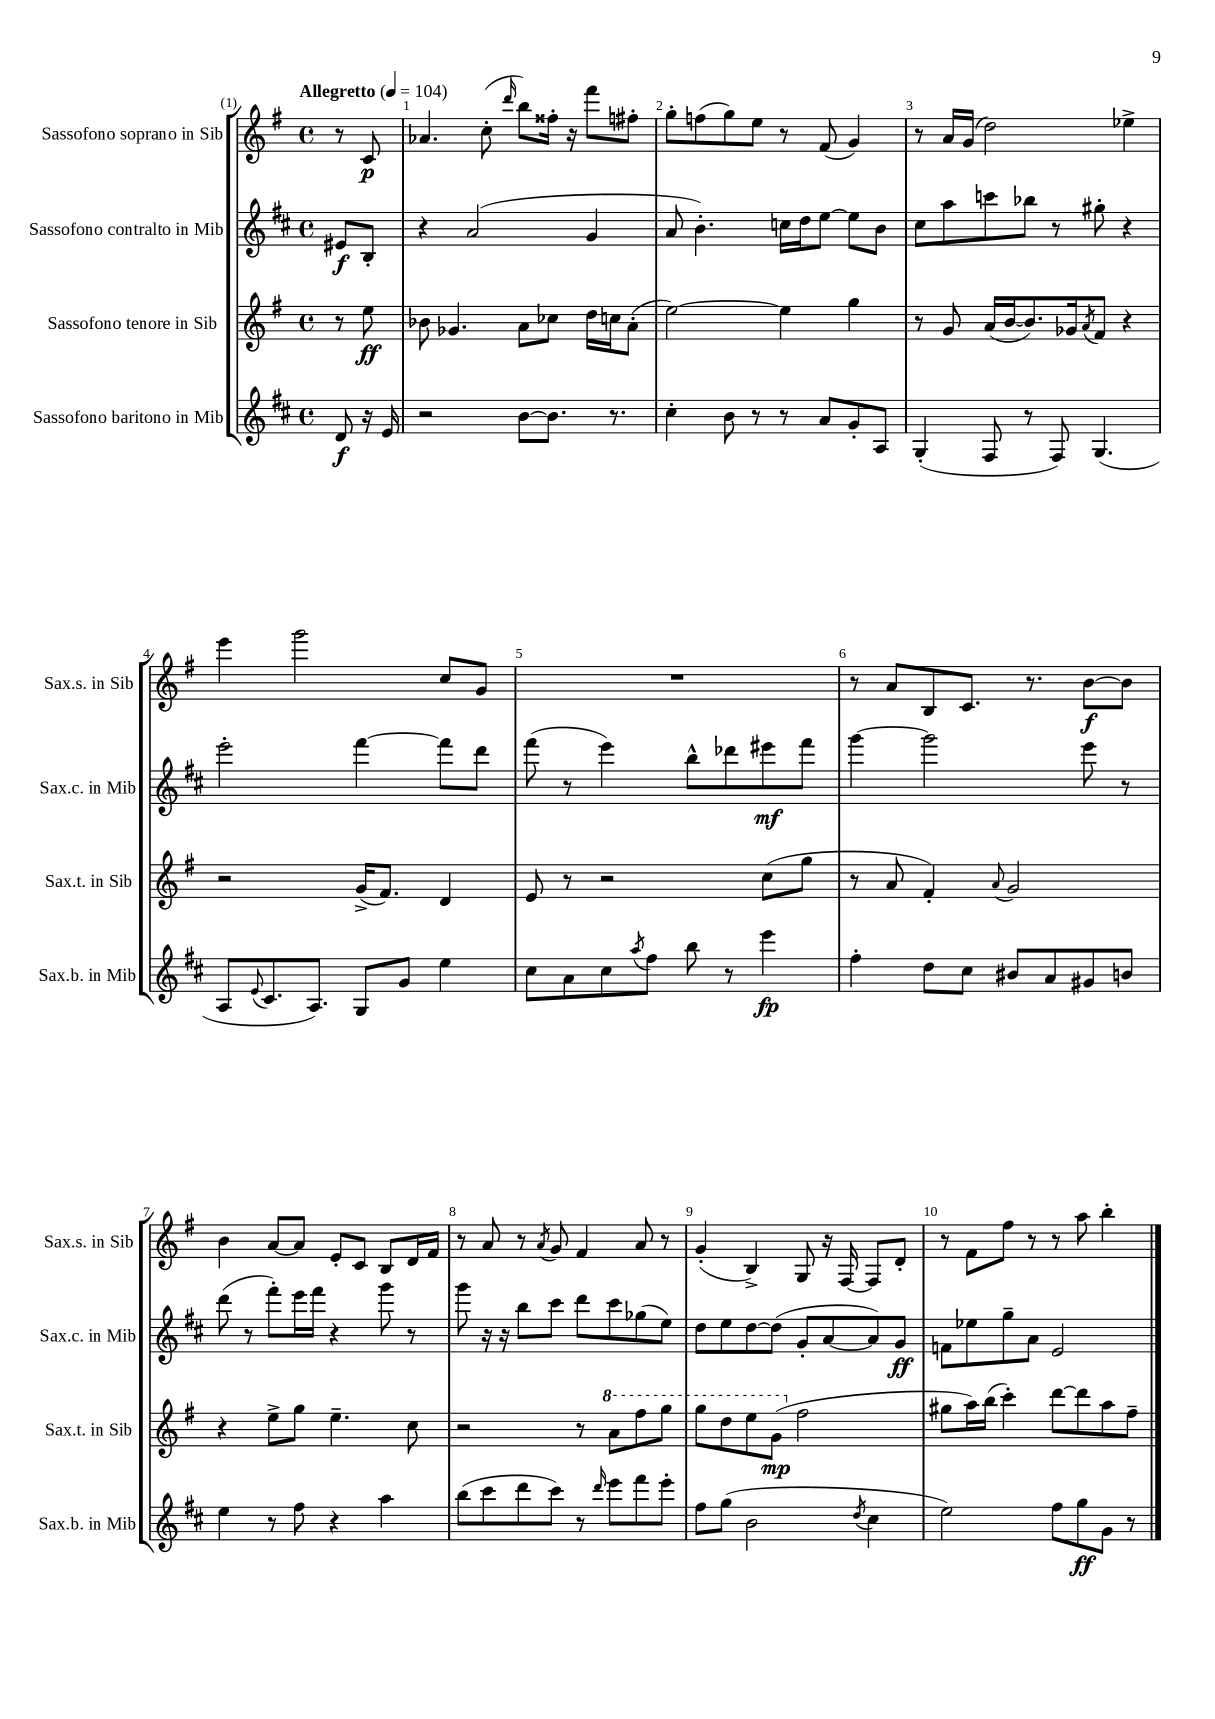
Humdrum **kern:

**kern	**dynam	**kern	**dynam	**kern	**dynam	**kern	**dynam
*part4	*part4	*part3	*part3	*part2	*part2	*part1	*part1
*staff4	*staff4	*staff3	*staff3	*staff2	*staff2	*staff1	*staff1
*I"Sassofono baritono in Mib	*	*I"Sassofono tenore in Sib	*	*I"Sassofono contralto in Mib	*	*I"Sassofono soprano in Sib	*
*I'Sax.b. in Mib	*	*I'Sax.t. in Sib	*	*I'Sax.c. in Mib	*	*I'Sax.s. in Sib	*
*clefG2	*	*clefG2	*	*clefG2	*	*clefG2	*
*k[f#c#]	*	*k[f#]	*	*k[f#c#]	*	*k[f#]	*
*M4/4	*	*M4/4	*	*M4/4	*	*M4/4	*
*met(c)	*	*met(c)	*	*met(c)	*	*met(c)	*
*MM104	*	*MM104	*	*MM104	*	*MM104	*
=	=	=	=	=	=	=	=
!	!	!	!	!	!	!LO:TX:a:B:t=Allegretto	!
8d/	f	8r	.	8e#X/L	f	8r	.
16r	.	8ee\	ff	8B'/J	.	8c/	p
16e/	.	.	.	.	.	.	.
=1	=1	=1	=1	=1	=1	=1	=1
2r	.	8b-X\	.	4r	.	4.a-X/	.
.	.	4.g-X/	.	.	.	.	.
.	.	.	.	(2a/	.	.	.
.	.	.	.	.	.	(8cc'\	.
.	.	.	.	.	.	16qqddd/	.
[8b\L	.	8a\L	.	.	.	8bb\L)	.
8.b\J]	.	8cc-X\J	.	.	.	16ff##X'\Jk	.
.	.	.	.	.	.	16r	.
.	.	16dd\LL	.	4g/	.	8fff#\L	.
8.r	.	16ccn\J	.	.	.	.	.
.	.	(8a'\J	.	.	.	8ff#X'\J	.
=2	=2	=2	=2	=2	=2	=2	=2
4cc#'\	.	[2ee\)	.	8a/	.	8gg'\L	.
.	.	.	.	4.b'\)	.	(8ffn\	.
8b\	.	.	.	.	.	8gg\)	.
8r	.	.	.	.	.	8ee\J	.
8r	.	4ee\]	.	16ccn\LL	.	8r	.
.	.	.	.	16dd\J	.	.	.
8a/L	.	.	.	[8ee\J	.	(8f#/	.
8g'/	.	4gg\	.	8ee\L]	.	4g/)	.
8A/J	.	.	.	8b\J	.	.	.
=3	=3	=3	=3	=3	=3	=3	=3
(4G'/	.	8r	.	8cc#\L	.	8r	.
.	.	8g/	.	8aa\	.	16a/LL	.
.	.	.	.	.	.	(16g/JJ	.
8F#/	.	(16a/LL	.	8cccn\	.	2dd\)	.
.	.	[16b/J	.	.	.	.	.
8r	.	8.b/])	.	8bb-X\J	.	.	.
8F#/)	.	.	.	8r	.	.	.
.	.	16g-X/k	.	.	.	.	.
.	.	8qa/	.	.	.	.	.
(4.G/	.	8f#/J	.	8gg#X'\	.	.	.
.	.	4r	.	4r	.	4ee-X^\	.
!!LO:LB:g=z
=4	=4	=4	=4	=4	=4	=4	=4
8A/L	.	2r	.	2eee'\	.	4eee\	.
8qqe/	.	.	.	.	.	.	.
8.c#/	.	.	.	.	.	.	.
.	.	.	.	.	.	2ggg\	.
8.A/J)	.	.	.	.	.	.	.
8G/L	.	(16g^/KL	.	[4fff#\	.	.	.
.	.	8.f#/J)	.	.	.	.	.
8g/J	.	.	.	.	.	.	.
4ee\	.	4d/	.	8fff#\L]	.	8cc/L	.
.	.	.	.	8ddd\J	.	8g/J	.
=5	=5	=5	=5	=5	=5	=5	=5
8cc#\L	.	8e/	.	(8fff#\	.	1r	.
8a\	.	8r	.	8r	.	.	.
8cc#\	.	2r	.	4eee\)	.	.	.
8qaa/	.	.	.	.	.	.	.
8ff#\J	.	.	.	.	.	.	.
8bb\	.	.	.	8bb^^\L	.	.	.
8r	.	.	.	8ddd-X\	.	.	.
4eee\	fp	(8cc\L	.	8eee#X\	mf	.	.
.	.	8gg\J	.	8fff#\J	.	.	.
=6	=6	=6	=6	=6	=6	=6	=6
4ff#'\	.	8r	.	[4ggg\	.	8r	.
.	.	8a/	.	.	.	8a/L	.
8dd\L	.	4f#'/)	.	2ggg\]	.	8B/	.
8cc#\J	.	.	.	.	.	8.c/J	.
.	.	8qqa/	.	.	.	.	.
8b#X/L	.	2g/	.	.	.	.	.
.	.	.	.	.	.	8.r	.
8a/	.	.	.	.	.	.	.
8g#X/	.	.	.	8eee\	.	[8b\L	f
8bn/J	.	.	.	8r	.	8b\J]	.
!!LO:LB:g=z
=7	=7	=7	=7	=7	=7	=7	=7
4ee\	.	4r	.	(8ddd\	.	4b\	.
.	.	.	.	8r	.	.	.
8r	.	8ee^\L	.	8fff#'\L)	.	[8a/L	.
8ff#\	.	8gg\J	.	16eee\L	.	8a/J]	.
.	.	.	.	16fff#\JJ	.	.	.
4r	.	4.ee~\	.	4r	.	8e'/L	.
.	.	.	.	.	.	8c/J	.
4aa\	.	.	.	8ggg\	.	8B/L	.
.	.	8cc\	.	8r	.	16d/L	.
.	.	.	.	.	.	16f#/JJ	.
=8	=8	=8	=8	=8	=8	=8	=8
(8bb\L	.	2r	.	8ggg\	.	8r	.
8ccc#\	.	.	.	16r	.	8a/	.
.	.	.	.	16r	.	.	.
8ddd\	.	.	.	8bb\L	.	8r	.
.	.	.	.	.	.	8qa/	.
8ccc#\J)	.	.	.	8ccc#\J	.	8g/	.
8r	.	8r	.	8ddd\L	.	4f#/	.
16qqddd/	.	.	.	.	.	.	.
*	*	*8va	*	*	*	*	*
8eee\L	.	8aa\L	.	8ccc#\	.	.	.
8fff#\	.	8fff#\	.	(8gg-X\	.	8a/	.
8eee'\J	.	8ggg\J	.	8ee\J)	.	8r	.
=9	=9	=9	=9	=9	=9	=9	=9
8ff#\L	.	8ggg\L	.	8dd\L	.	(4g'/	.
(8gg\J	.	8ddd\	.	8ee\	.	.	.
2b\	.	8eee\	.	[8dd\	.	4B^/)	.
.	.	(8gg\J	mp	(8dd\J]	.	.	.
*	*	*X8va	*	*	*	*	*
.	.	2ff#\	.	8g'/L	.	8G/	.
.	.	.	.	[8a/	.	16r	.
.	.	.	.	.	.	[16F#/	.
8qdd/	.	.	.	.	.	.	.
4cc#\	.	.	.	8a/])	.	8F#/L]	.
.	.	.	.	8g/J	ff	8d'/J	.
=10	=10	=10	=10	=10	=10	=10	=10
2ee\)	.	8gg#X\L	.	8fn\L	.	8r	.
.	.	16aa\L)	.	8ee-X\	.	8f#\L	.
.	.	(16bb\JJ	.	.	.	.	.
.	.	4ccc'\)	.	8gg~\	.	8ff#\J	.
.	.	.	.	8a\J	.	8r	.
8ff#\L	.	[8ddd\L	.	2e/	.	8r	.
8gg\	ff	8ddd\]	.	.	.	8aa\	.
8g\J	.	8aa\	.	.	.	4bb'\	.
8r	.	8ff#~\J	.	.	.	.	.
==	==	==	==	==	==	==	==
*-	*-	*-	*-	*-	*-	*-	*-
